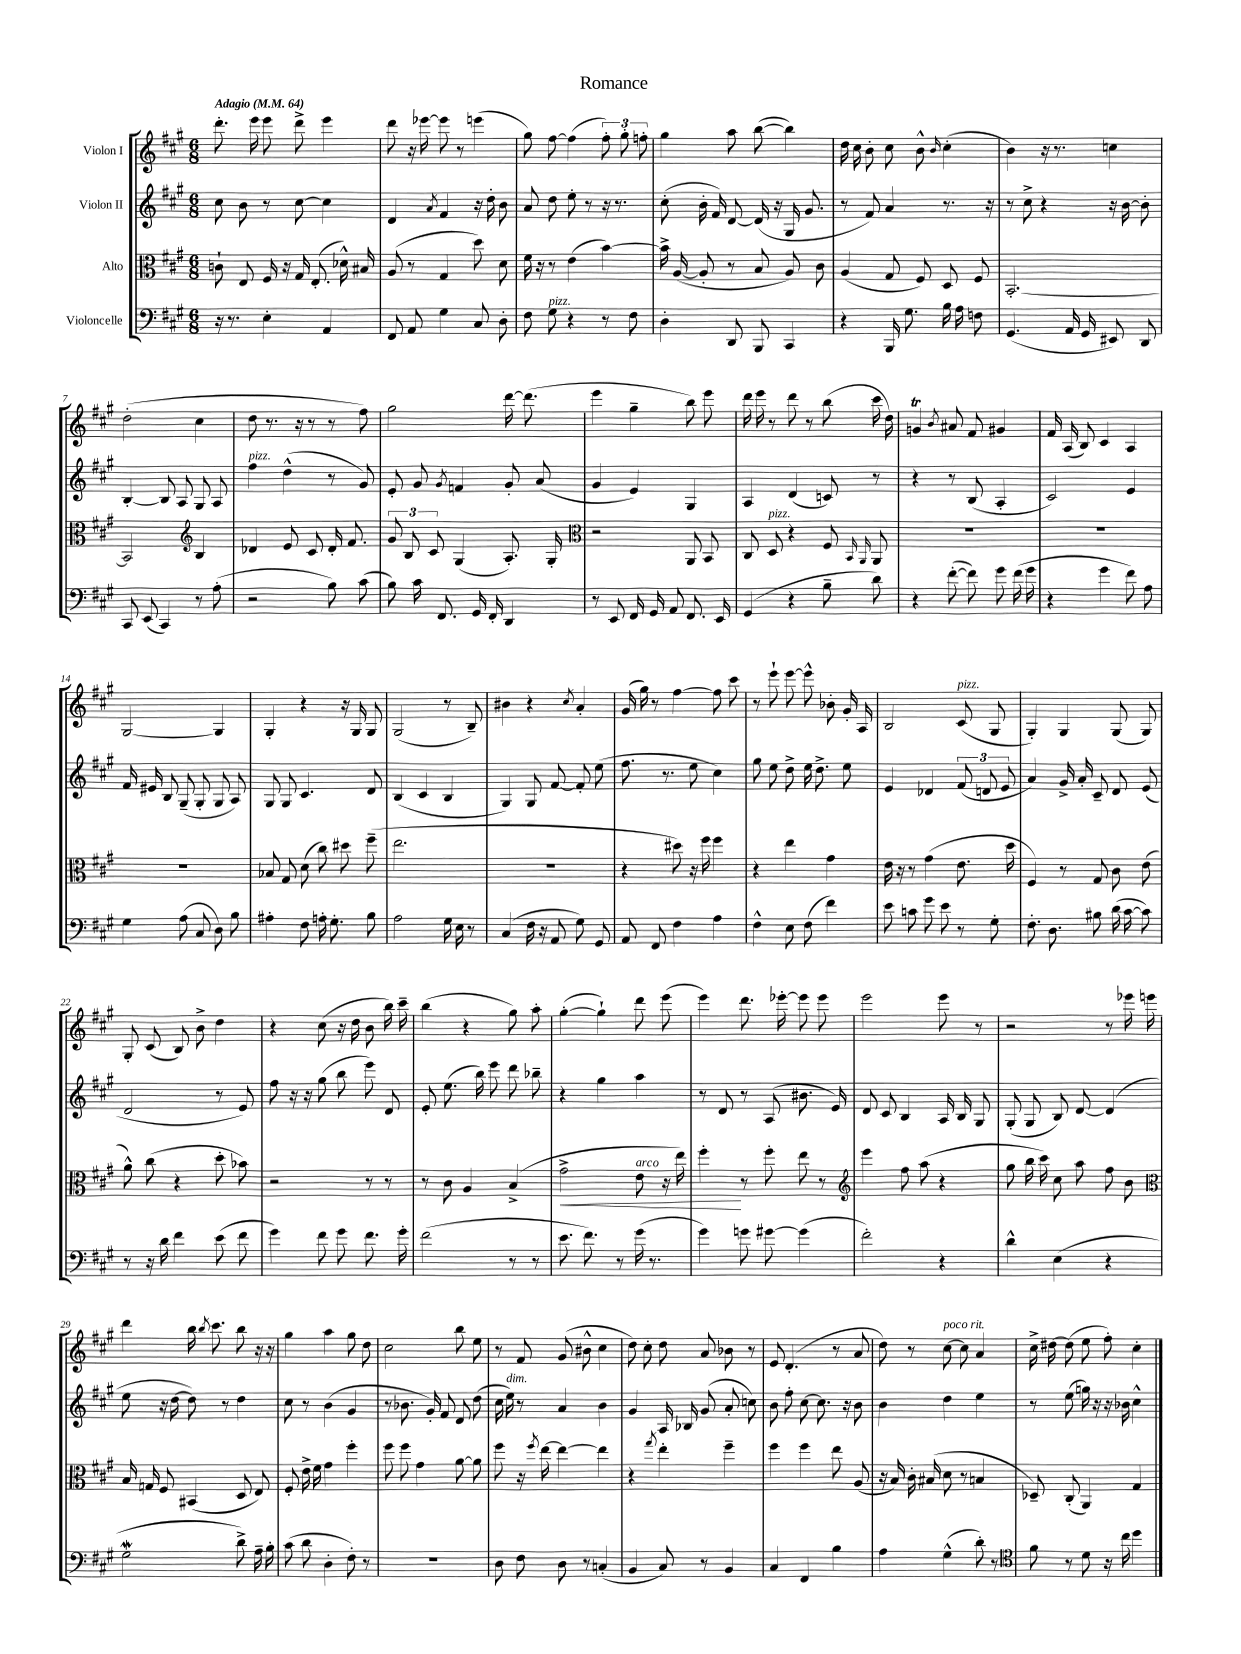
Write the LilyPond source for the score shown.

\header { title = "Romance" }
<<
\new StaffGroup <<
\new Staff = "s0" \with { instrumentName = "Violon I" } {
    \clef treble \key a \major \numericTimeSignature \time 6/8 \tempo "Adagio" 4 = 64
    \autoBeamOff d'''8.-. e'''16 e'''8 d'''8-> e'''4 |
    d'''8 r16 ees'''16~ ees'''8 r8 e'''4( |
    gis''8) fis''8~ fis''4( \tuplet 3/2 { fis''8-.) gis''8-. f''8-. } |
    gis''4 a''8 b''8~( b''4) |
    d''16 cis''16 b'8-. cis''8 b'8-^ \grace { b'16 } cis''4-.( |
    b'4) r16 r8. c''4 |
    d''2-.( cis''4 |
    d''8 r8. r16 r8 r8 fis''8) |
    gis''2 d'''16~ d'''8.( |
    e'''4 gis''4-- b''8) e'''8 |
    d'''16 e'''16 r8 d'''8 r8 b''8( cis'''16 d''16) |
    g'4\trill \acciaccatura { b'8 } ais'8 fis'8 gis'4 |
    fis'16 a16( b8) cis'4 a4 |
    gis2~ gis4 |
    gis4-. r4 r16 gis16 gis8 |
    gis2( r8 b8--) |
    bis'4 r4 \acciaccatura { cis''8 } a'4-. |
    gis'16( gis''16) r8 fis''4~ fis''8 cis'''8 |
    r8 e'''8-! e'''8~ e'''8-^ bes'8-. gis'16-. a16 |
    b2 cis'8^\markup { \italic "pizz." }( gis8 |
    gis4-.) gis4 gis8( gis8) |
    gis8-. cis'8( b8) b'8-> d''4 |
    r4 cis''8( r16 d''16 b'8 b''16) cis'''16-- |
    b''4( r4 gis''8) a''8-. |
    gis''4~-.( gis''4-!) d'''8 e'''8( |
    e'''4) d'''8. ees'''16~-. ees'''8 ees'''8 |
    e'''2 e'''8 r8 |
    r2 r8 ees'''16 e'''16 |
    d'''4 b''16 \acciaccatura { b''8 } cis'''8. b''8 r16 r16 |
    gis''4 a''4 gis''8 d''8 |
    cis''2 b''8 e''8 |
    r8 fis'8 gis'8( bis'8-^ cis''4 |
    d''8) cis''8-. d''8 a'8 bes'8 r8 |
    e'8 d'4.-.( r8 a'8 |
    d''8) r8 cis''8~^\markup { \italic "poco rit." } cis''8 a'4 |
    cis''16-> dis''16~ dis''8( e''8 fis''8-.) cis''4-. \bar "|." |
}
\new Staff = "s1" \with { instrumentName = "Violon II" } {
    \clef treble \key a \major \numericTimeSignature \time 6/8
    \autoBeamOff cis''8 b'8 r8 cis''8~ cis''4 |
    d'4 \acciaccatura { a'8 } fis'4 r16 d''16-. b'8 |
    a'8 d''8 e''8-. r8 r16 r8. |
    cis''8-.( b'16-. fis'16) d'8~ d'16( r16 gis16 gis'8. |
    r8 fis'8) a'4 r8. r16 |
    r8 cis''8-> r4 r16 b'16~ b'8-. |
    b4~-. b8 a8 gis8 a8 |
    fis''4^\markup { \italic "pizz." } d''4-^( r8 gis'8) |
    e'8-. gis'8 \acciaccatura { gis'8 } f'4 gis'8-. a'8( |
    gis'4 e'4) gis4 |
    a4 d'4( c'8) r8 |
    r4 r8 b8( a4-. |
    cis'2) e'4 |
    fis'16 eis'16 b8 gis8--( gis8-. gis8 a8) |
    gis8 gis8 cis'4. d'8 |
    b4( cis'4 b4 |
    gis4) gis8 fis'8~ fis'8-. e''8( |
    fis''8. r8. e''8 cis''4) |
    gis''8 e''8 d''8-> e''16 d''8.-> e''8 |
    e'4 des'4 \tuplet 3/2 { fis'8( d'8 e'8 } |
    a'4) gis'16-> a'16-. cis'8-- d'8 e'8( |
    d'2 r8 e'8) |
    fis''8 r16 r16 gis''8( b''8 e'''8) d'8 |
    e'8-. e''8.( b''16) e'''8 d'''8 bes''8-- |
    r4 gis''4 a''4 |
    r8 d'8 r8 a8( bis'8. e'16) |
    d'8 cis'8 b4 a16 b16 gis8 |
    gis8-.( gis8 b8) d'8~ d'4( |
    e''8 r16 d''16~ d''8) r8 d''4 |
    cis''8 r8 b'4( gis'4 |
    r8 bes'8. gis'16-.) fis'8 d'8 d''8( |
    cis''16 e''16^\markup { \italic "dim." }) r8 a'4 b'4 |
    gis'4 a16 bes16 gis'8( a'8-. c''8) |
    b'8 fis''8-. cis''8~ cis''8. r16 b'8 |
    b'4 d''4 e''4 |
    r8 e''8( g''16) r16 r16 bes'16 cis''4-^ \bar "|." |
}
\new Staff = "s2" \with { instrumentName = "Alto" } {
    \clef alto \key a \major \numericTimeSignature \time 6/8
    \autoBeamOff c'8-! e8 fis16 r16 gis16 e8.-.( des'16-^) bis16 |
    a8( r8 gis4 d''8) d'8 |
    fis'16 r16 r8 e'4( b'4~) |
    b'16-> a16~( a8-. r8 b8 a8) cis'8 |
    a4( gis8 fis8) d8 fis8 |
    b,2.~-. |
    b,2 \clef treble b4 |
    des'4 e'8 cis'8 des'16-. fis'8. |
    \tuplet 3/2 { gis'8 b8 cis'8 } gis4( a8.-.) gis16-. |
    \clef alto r2 a,8 b,8 |
    cis8 d8^\markup { \italic "pizz." } r4 fis8 \grace { b,16 a,16 } a,8 |
    R2. |
    R2. |
    R2. |
    bes8 gis8 d'8( cis''8) dis''8 fis''8--( |
    e''2. |
    R2. |
    r4 dis''8) r16 fis''16 fis''4 |
    r4 e''4 gis'4 |
    e'16 r16 r8 gis'4( e'8. d''16 |
    fis4) r8 gis8 cis'8 e'8( |
    a'8-^) cis''8( r4 d''8-. bes'8) |
    r2 r8 r8 |
    r8 cis'8 a4 b4->( |
    gis'2->\< e'8^\markup { \italic "arco" } r16 e''16) |
    fis''4-.\! r8 fis''8-. e''8 r8 |
    \clef treble e'''4 fis''8 a''8( r4 |
    gis''8 b''16 cis'''16) cis''8 a''8 fis''8 b'8 |
    \clef alto b16 g16 fis8 bis,4( d8 e8) |
    fis8-. e'16-> fis'16 gis'4 fis''4-. |
    fis''8 fis''8 gis'4 a'8~ a'8 |
    fis''8 r16 \acciaccatura { fis''8 } e''16~ e''4~ e''4 |
    r4 \acciaccatura { gis''8 } e''4-. fis''4-- |
    fis''4 fis''4 e''8 a8( |
    r16 b16) cis'16-. bis16( d'8 r8 b4 |
    des8--) cis8-.( a,4) gis4 \bar "|." |
}
\new Staff = "s3" \with { instrumentName = "Violoncelle" } {
    \clef bass \key a \major \numericTimeSignature \time 6/8
    \autoBeamOff r16 r8. e4-. a,4 |
    fis,8 a,8 gis4 cis8 d8-. |
    fis8 gis8^\markup { \italic "pizz." } r4 r8 fis8 |
    d4-. d,8 b,,8 cis,4 |
    r4 b,,16 gis8. b16 a16 f8 |
    gis,4.( a,16 gis,16 eis,8) d,8 |
    cis,8 e,8( cis,4) r8 a8-.( |
    r2 b8) cis'8( |
    b8) cis'16 fis,8. gis,16 fis,16-. d,4 |
    r8 e,8 fis,16 gis,16 a,8 fis,8. e,16 |
    gis,4( r4 b8-- d'8) |
    r4 fis'8~-.( fis'8) gis'8 fis'16( gis'16 |
    r4 gis'4 fis'8) a8 |
    gis4 a8( cis8 d8) b8 |
    ais4-. fis8 a16-. gis8.-. b8 |
    a2 gis16 e16 r8 |
    cis4( fis16 r16 a,8 gis8) gis,8 |
    a,8 fis,8 fis4 a4 |
    fis4-^ e8 fis8( fis'4) |
    e'8 c'8 gis'8 e'8 r8 gis8-. |
    fis8.-. d8. bis8 d'16( cis'16~ cis'8) |
    r8 r16 d'16 fis'4 e'8( fis'8 |
    gis'4) fis'8 gis'8 fis'8. gis'16-. |
    fis'2( r8 r8 |
    e'8. fis'8.) r8 gis'16( r8. |
    gis'4) g'8 gis'8~ gis'4( |
    fis'2-.) r4 |
    d'4-^ e4( r4 |
    gis2\mordent d'8->) a16-- b16-. |
    cis'8( d'8 d4-. fis8-.) r8 |
    R2. |
    d8 fis8 d8 r8 c4-.( |
    b,4 cis8) r8 b,4 |
    cis4 fis,4 b4 |
    a4 gis4-^( d'8-.) r8 |
    \clef tenor fis'8 r8 d'8 r16 cis''16 d''4 \bar "|." |
}
>>
>>
